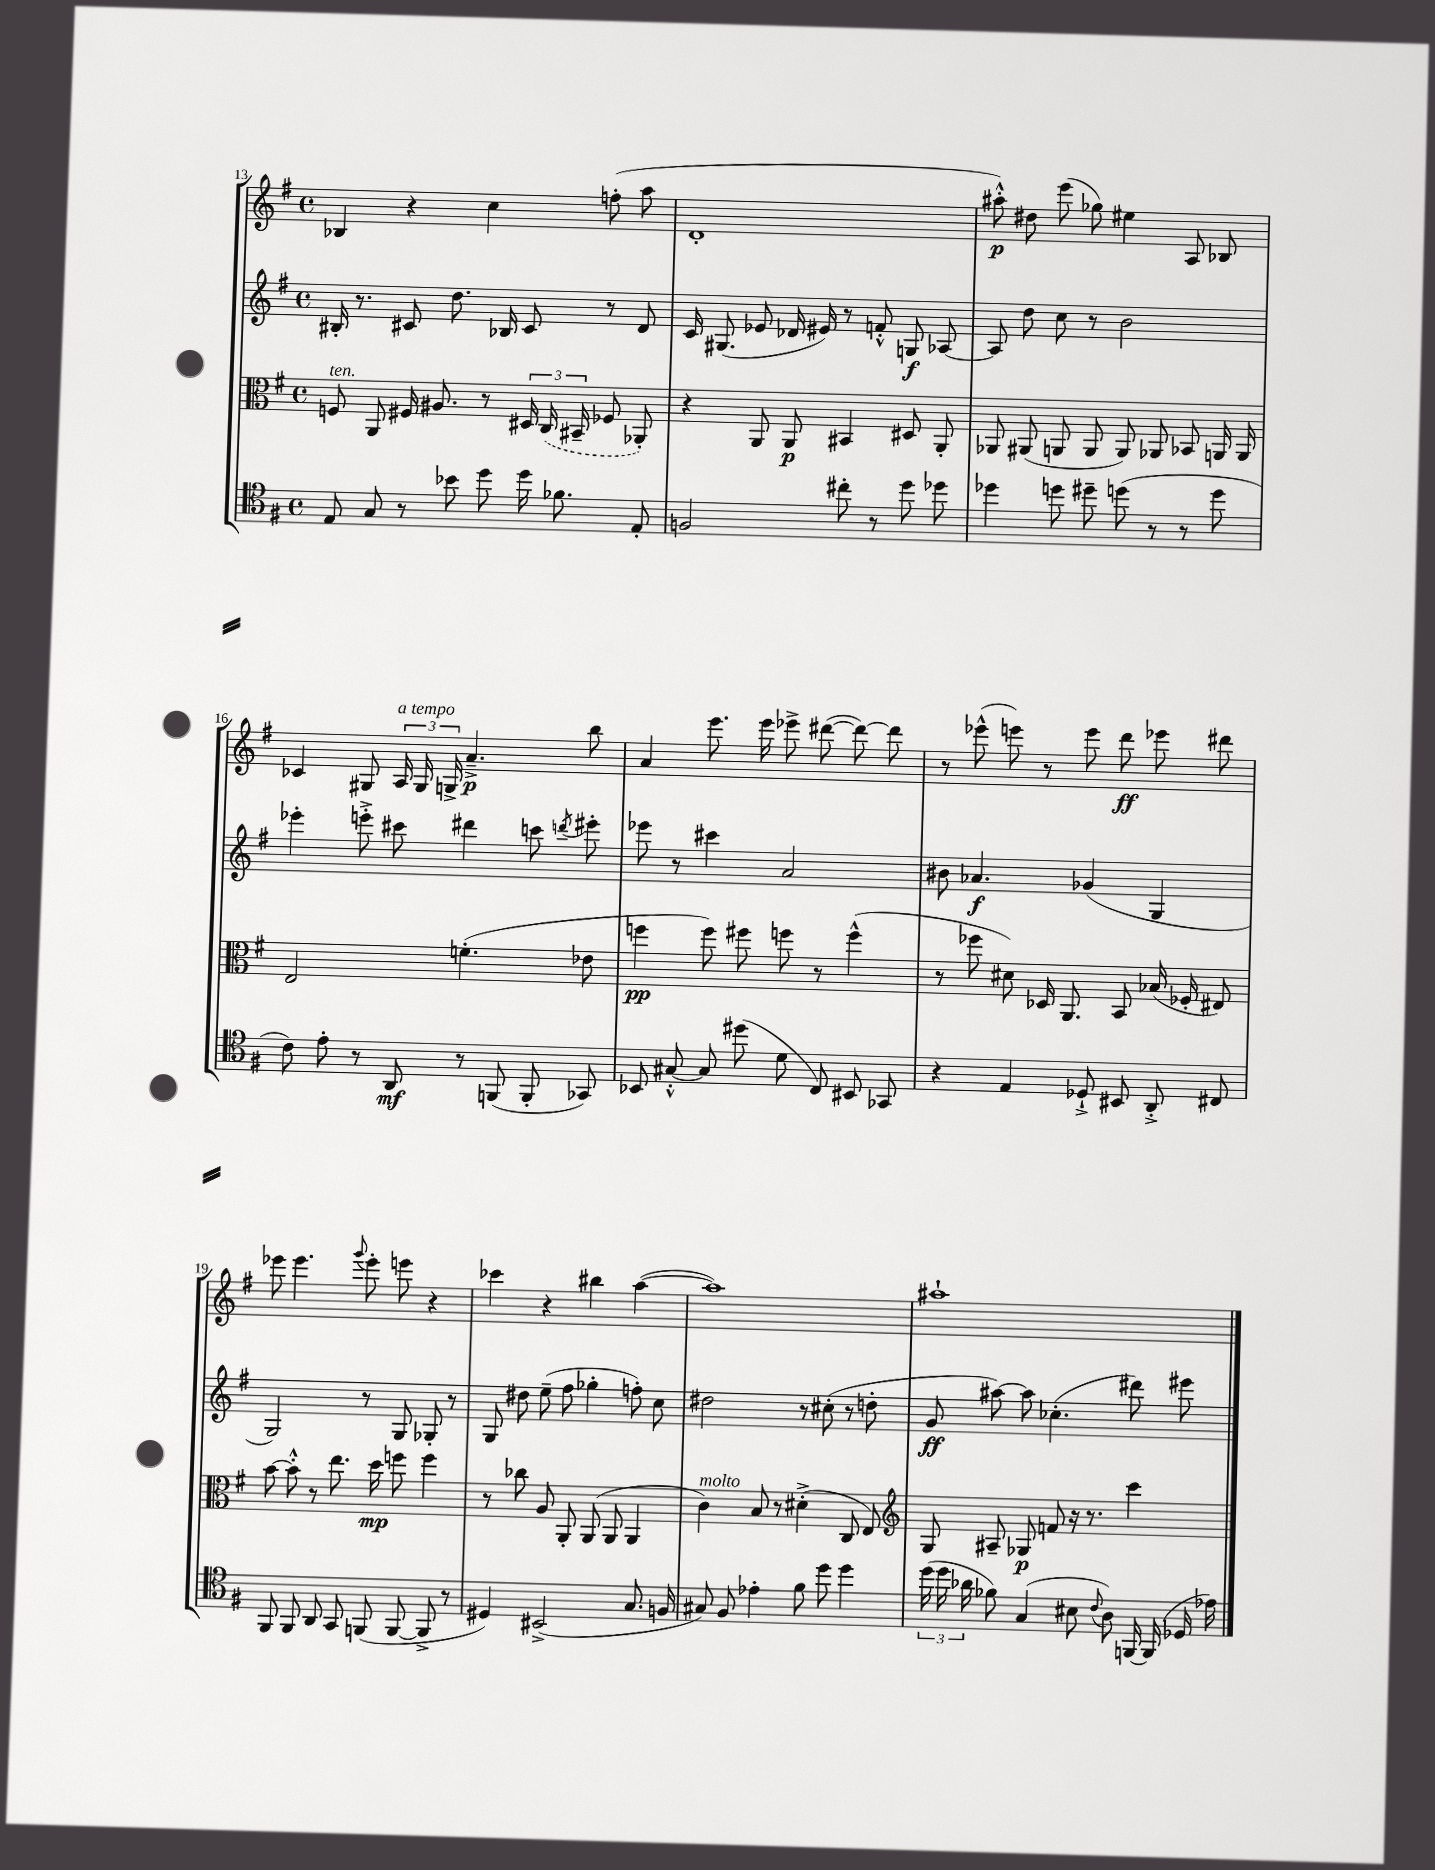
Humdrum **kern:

**kern	**kern	**kern	**kern
*staff4	*staff3	*staff2	*staff1
*clefC4	*clefC3	*clefG2	*clefG2
*k[f#]	*k[f#]	*k[f#]	*k[f#]
*M4/4	*M4/4	*M4/4	*M4/4
*met(c)	*met(c)	*met(c)	*met(c)
8E/	8F/	16B#'/	4B-/
.	.	8.r	.
8G/	8AA/	.	.
8r	16F#/	8c#/	4r
.	8.A#/	.	.
8b-\	.	8.dd\	.
8dd\	8r	.	4cc\
.	.	16B-/	.
16dd\	24D#/	8c#/	.
.	(24C/	.	.
8.f-\	.	.	.
.	24BB#~/	.	.
.	8F-/	8r	(8ff'\
8E'/	8AA-'/)	8d/	8aa\
=	=	=	=
2F/	4r	16c/	1d'
.	.	(8.G#/	.
.	8AA/	8e-/	.
.	8AA/	16d-/	.
.	.	16e#/)	.
8cc#'\	4BB#/	8r	.
8r	.	8f'^^/	.
8dd\	8D#/	8G/	.
8dd-\	8AA'/	[8A-/	.
=	=	=	=
4dd-\	8AA-/	8A-/]	8aa#'^^\)
.	(8AA#/	8dd\	8dd#\
8dd\	8AA/	8cc\	(8eee\
8dd#~\	8AA/	8r	8gg-\)
(8dd\	8AA/)	2b\	4ee#\
8r	8AA-/	.	.
8r	8BB-/	.	8A/
8dd\	16AA/	.	8B-/
.	16AA/	.	.
=	=	=	=
8c\)	2E/	4eee-'\	4c-/
8e'\	.	.	.
8r	.	8eee'^\	8G#/
8AA/	.	8ccc#\	24A/
.	.	.	24G#/
.	.	.	24G^/
8r	(4.f'\	4ddd#\	4.a~^/
(8FF/	.	.	.
8FF'/	.	8ccc\	.
.	.	8qddd/	.
8GG-/)	8e-\	8eee#'\	8bb\
=	=	=	=
8BB-/	4ff\	8eee-\	4a/
[8G#'^^/	.	8r	.
8G#/]	8ff\)	4ccc#\	8.eee\
(8dd#\	8ff#\	.	.
.	.	.	16eee\
8d\	8ff\	2a/	8eee-^\
8C/)	8r	.	([8ddd#\
8BB#/	(4ff^^\	.	8ddd#\_)
8GG-/	.	.	8ddd#\]
=	=	=	=
4r	8r	8b#\	8r
.	8ff-\	4.a-/	(8eee-^^\
4E/	8d#\)	.	8eee\)
.	16D-/	.	8r
.	8.AA/	.	.
8D-`^/	.	(4g-/	8eee\
8BB#/	8BB/	.	8ddd\
8AA'^/	(16B-/	4G/	8eee-\
.	16F-'/	.	.
8C#/	8E#/)	.	8ddd#\
=	=	=	=
8FF#/	[8b\	2G/)	8eee-\
8FF#/	8b'^^\]	.	4.eee-\
8AA/	8r	.	.
8GG/	8.ee\	.	.
.	.	.	8qqggg/
(8FF/	.	8r	8eee-'\
.	16dd\	.	.
[8FF/	8ff\	8G/	8eee\
8FF^/]	4ff\	8G-'/	4r
8r	.	8r	.
=	=	=	=
4D#/)	8r	8G/	4ccc-\
.	8cc-\	8dd#\	.
(2BB#^/	8A/	(8ee~\	4r
.	8AA'/	8ff#\	.
.	(8AA/	4gg-'\	4bb#\
.	8AA/	.	.
8.G/	4AA/	8ff'\)	([4aa\
.	.	8cc\	.
16F/	.	.	.
=	=	=	=
8G#/)	4c\)	2dd#\	1aa])
8F#/	.	.	.
4e-'\	8B/	.	.
.	8r	.	.
8f#\	(4d#'^\	8r	.
8dd\	.	(8cc#'\	.
4dd\	8C/	8r	.
.	8E/)	8dd'\	.
=	=	=	=
*	*clefG2	*	*
(24dd\	8G/	8g/	1aa#`
24dd\	.	.	.
24a-\	.	.	.
8f-\)	8A#~/	[8aa#\)	.
(4G/	8G-/	8aa#\]	.
.	8f/	(4.cc-'\	.
8B#\	16r	.	.
.	8.r	.	.
8qqc/	.	.	.
8A\)	.	.	.
[16FF/	4ccc\	8ddd#\)	.
(16FF/]	.	.	.
16D-/	.	8eee#\	.
16e-\)	.	.	.
==	==	==	==
*-	*-	*-	*-
